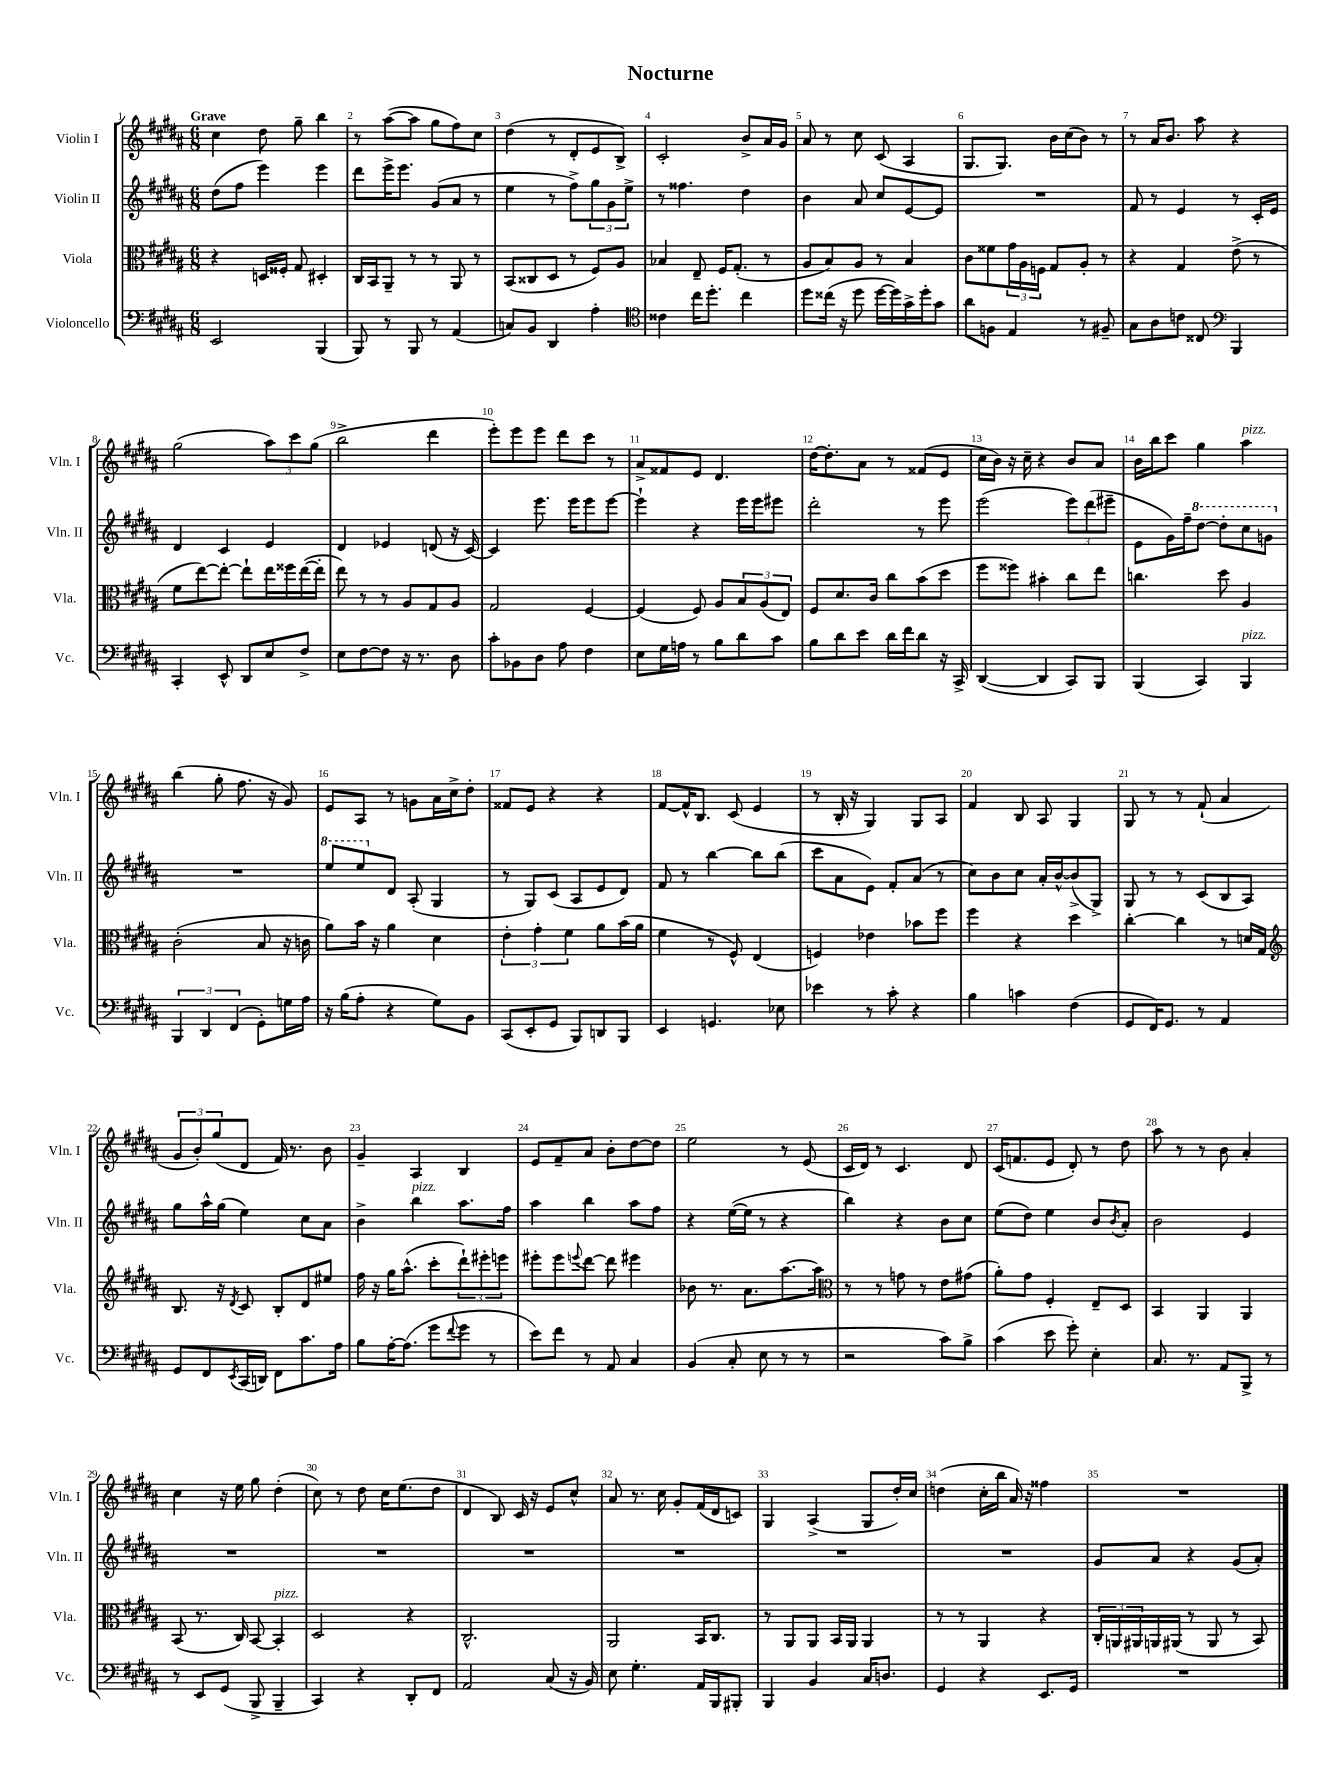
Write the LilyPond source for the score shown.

\header { title = "Nocturne" }
<<
\new StaffGroup <<
\new Staff = "s0" \with { instrumentName = "Violin I" shortInstrumentName = "Vln. I" } {
    \clef treble \key b \major \numericTimeSignature \time 6/8 \tempo "Grave"
    cis''4 dis''8 gis''8-- b''4 |
    r8 ais''8~( ais''8 gis''8 fis''8) cis''8 |
    dis''4( r8 dis'8-. e'8 b8->) |
    cis'2-. b'8-> ais'16 gis'16 |
    ais'8 r8 cis''8 cis'8( ais4 |
    gis8. gis8.) b'16 cis''16( b'8) r8 |
    r8 ais'16 b'8. ais''8 r4 |
    gis''2( \tuplet 3/2 { ais''8) cis'''8 gis''8( } |
    b''2-> dis'''4 |
    e'''8-.) e'''8 e'''8 dis'''8 cis'''8 r8 |
    ais'8-> fisis'8 e'8 dis'4. |
    dis''16~ dis''8.-. ais'8 r8 fisis'8( e'8 |
    cis''16 b'16) r16 cis''16-- r4 b'8 ais'8 |
    b'16 b''16 cis'''8 gis''4 ais''4^\markup { \italic "pizz." } |
    b''4( gis''8-. fis''8. r16 gis'8) |
    e'8 ais8 r8 g'8 ais'16 cis''16-> dis''8-. |
    fisis'8 e'8 r4 r4 |
    fis'8~ fis'16-^ b8. cis'8( e'4 |
    r8 b16-. r16 gis4) gis8 ais8 |
    fis'4 b8 ais8 gis4 |
    gis8 r8 r8 fis'8-!( ais'4 |
    \tuplet 3/2 { gis'8 b'8-.) gis''8( } dis'8 fis'16) r8. b'8 |
    gis'4-- ais4 b4 |
    e'8 fis'8-- ais'8 b'8-. dis''8~ dis''8 |
    e''2 r8 e'8( |
    cis'16 dis'16) r8 cis'4. dis'8 |
    cis'16( f'8. e'8 dis'8-.) r8 dis''8 |
    ais''8 r8 r8 b'8 ais'4-. |
    cis''4 r16 e''16 gis''8 dis''4-.( |
    cis''8) r8 dis''8 cis''16 e''8.( dis''8 |
    dis'4 b8) cis'16 r16 e'8 cis''8-^ |
    ais'8 r8. cis''16 gis'8-. fis'16( dis'16 c'8) |
    gis4 ais4->( gis8 dis''16-.) cis''16 |
    d''4( cis''16-. b''16 ais'16) r16 fisis''4 |
    R2. \bar "|." |
}
\new Staff = "s1" \with { instrumentName = "Violin II" shortInstrumentName = "Vln. II" } {
    \clef treble \key b \major \numericTimeSignature \time 6/8
    dis''8( fis''8 e'''4) e'''4 |
    dis'''8 e'''16-> e'''8. gis'8( ais'8 r8 |
    e''4 r8 fis''8->) \tuplet 3/2 { gis''8 gis'8 e''8-> } |
    r8 fisis''4. dis''4 |
    b'4 ais'8 cis''8 e'8~ e'8 |
    R2. |
    fis'8 r8 e'4 r8 cis'16-. e'16 |
    dis'4 cis'4 e'4 |
    dis'4 ees'4 d'8( r16 cis'16~) |
    cis'4 e'''8. e'''16 e'''8 e'''8~ |
    e'''4-! r4 e'''16 e'''16 eis'''8 |
    dis'''2-. r8 e'''8 |
    e'''2( \tuplet 3/2 { e'''8) dis'''8( eis'''8-- } |
    e'8 gis'16) fis''16-- \ottava #1 dis'''8~ dis'''8-. cis'''8 g''8 \ottava #0 |
    R2. |
    \ottava #1 e'''8 e'''8 \ottava #0 dis'8 ais8-.( gis4 |
    r8 gis8) cis'8( ais8 e'8 dis'8) |
    fis'8 r8 b''4~ b''8 b''8( |
    cis'''8 ais'8 e'8) fis'8-. ais'8( r8 |
    cis''8) b'8 cis''8 ais'16-. b'16~-^ b'8->( gis8->) |
    gis8 r8 r8 cis'8( b8 ais8) |
    gis''8 ais''16-^ gis''16( e''4) cis''8 ais'8 |
    b'4-> b''4^\markup { \italic "pizz." } ais''8. fis''16 |
    ais''4 b''4 ais''8 fis''8 |
    r4 e''16~( e''16 r8 r4 |
    b''4) r4 b'8 cis''8 |
    e''8( dis''8) e''4 b'8 \acciaccatura { b'8 } ais'8-. |
    b'2 e'4 |
    R2. |
    R2. |
    R2. |
    R2. |
    R2. |
    R2. |
    gis'8 ais'8 r4 gis'8( ais'8-.) \bar "|." |
}
\new Staff = "s2" \with { instrumentName = "Viola" shortInstrumentName = "Vla." } {
    \clef alto \key b \major \numericTimeSignature \time 6/8
    r4 d16 fisis16-. gis8 dis4-. |
    cis16 b,16 ais,8-- r8 r8 ais,8 r8 |
    b,8( cisis8 dis8 r8 fis8) ais8 |
    bes4 e8-- fis16 gis8.-.( r8 |
    ais8 b8) ais8 r8 b4 |
    cis'8 fisis'8 \tuplet 3/2 { gis'16 ais16 f16 } gis8 ais8-. r8 |
    r4 gis4 e'8->( r8 |
    fis'8 e''8~) e''8~-. e''8-! e''16 fisis''16 e''16~( e''16-. |
    e''8) r8 r8 ais8 gis8 ais8 |
    gis2 fis4~ |
    fis4( fis8) ais8 \tuplet 3/2 { b8 ais8( e8) } |
    fis8 dis'8. cis'16 cis''8 b'8( dis''8 |
    fis''8 fisis''8) bis'4-. cis''8 e''8 |
    c''4. dis''8 ais4 |
    cis'2-.( b8 r16 c'16 |
    ais'8) b'16 r16 ais'4 dis'4 |
    \tuplet 3/2 { e'4-. gis'4-. fis'4 } ais'8 b'16( ais'16 |
    fis'4 r8 fis8-^) e4( |
    f4) ees'4 bes'8 fis''8 |
    fis''4 r4 dis''4 |
    cis''4~-. cis''4 r8 d'16 gis16 |
    \clef treble b8. r16 \acciaccatura { dis'8 } cis'8 b8-. dis'8 eis''8 |
    fis''16 r16 gis''16 ais''8.-^( cis'''8-. \tuplet 3/2 { dis'''8-!) eis'''8-. e'''8 } |
    eis'''8-. eis'''8 \appoggiatura { e'''8 } dis'''8~ dis'''8 eis'''4 |
    bes'8 r8. ais'8. ais''8.~ ais''16 |
    \clef alto r8 r8 g'8 r8 e'8 gis'8( |
    ais'8-.) gis'8 fis4-. e8-- dis8 |
    b,4 ais,4 ais,4 |
    b,8( r8. cis16) b,8~ b,4-.^\markup { \italic "pizz." } |
    dis2 r4 |
    cis2.-^ |
    ais,2 b,16 cis8. |
    r8 ais,8 ais,8 b,16 ais,16 ais,4 |
    r8 r8 ais,4 r4 |
    \tuplet 3/2 { cis16-. a,16 ais,16 } a,16 ais,16( r8 ais,8 r8 b,8) \bar "|." |
}
\new Staff = "s3" \with { instrumentName = "Violoncello" shortInstrumentName = "Vc." } {
    \clef bass \key b \major \numericTimeSignature \time 6/8
    e,2 b,,4( |
    b,,8) r8 b,,8 r8 ais,4( |
    c8) b,8 dis,4 ais4-. |
    \clef tenor cisis'4 cis''16 dis''8.-. cis''4 |
    dis''8 cisis''16( r16 dis''8 dis''16~ dis''16) gis'16-> dis''16-. gis'8 |
    ais'8 f8 e4 r8 fis8-- |
    gis8 ais8 c'8 cisis8 \clef bass b,,4 |
    cis,4-. e,8-^ dis,8 e8 fis8-> |
    e8 fis8~ fis8 r16 r8. dis8 |
    cis'8-. bes,8 dis8 ais8 fis4 |
    e8 gis16 a16 r8 b8 dis'8 cis'8 |
    b8 dis'8 e'8 dis'16 fis'16 dis'8 r16 cis,16-> |
    dis,4~( dis,4 cis,8) b,,8 |
    b,,4( cis,4) b,,4^\markup { \italic "pizz." } |
    \tuplet 3/2 { b,,4 dis,4 fis,4( } gis,8-.) g16 ais16 |
    r16 b16( ais8-. r4 gis8) b,8 |
    cis,8( e,8-. gis,8 b,,8) d,8 b,,8 |
    e,4 g,4. ees8 |
    ees'4 r8 cis'8-. r4 |
    b4 c'4 fis4( |
    gis,8 fis,16) gis,8. r8 ais,4 |
    gis,8 fis,8 \acciaccatura { e,8 } cis,16( d,16) fis,8 cis'8. ais16 |
    b8 ais16~-. ais8.( gis'8 \appoggiatura { fis'8 } gis'8 r8 |
    e'8) fis'8 r8 ais,8 cis4 |
    b,4( cis8-. e8 r8 r8 |
    r2 cis'8) b8-> |
    cis'4( e'8 gis'8-.) e4-. |
    cis8. r8. ais,8 b,,8-> r8 |
    r8 e,8 gis,8( b,,8-> b,,4-- |
    cis,4) r4 dis,8-. fis,8 |
    ais,2 cis8( r16 b,16) |
    e8 gis4.-. ais,16 b,,16 bis,,8-. |
    b,,4 b,4 cis16 d8. |
    gis,4 r4 e,8. gis,16 |
    R2. \bar "|." |
}
>>
>>
\layout { \context { \Score \override BarNumber.break-visibility = ##(#f #t #t) barNumberVisibility = #all-bar-numbers-visible } }
